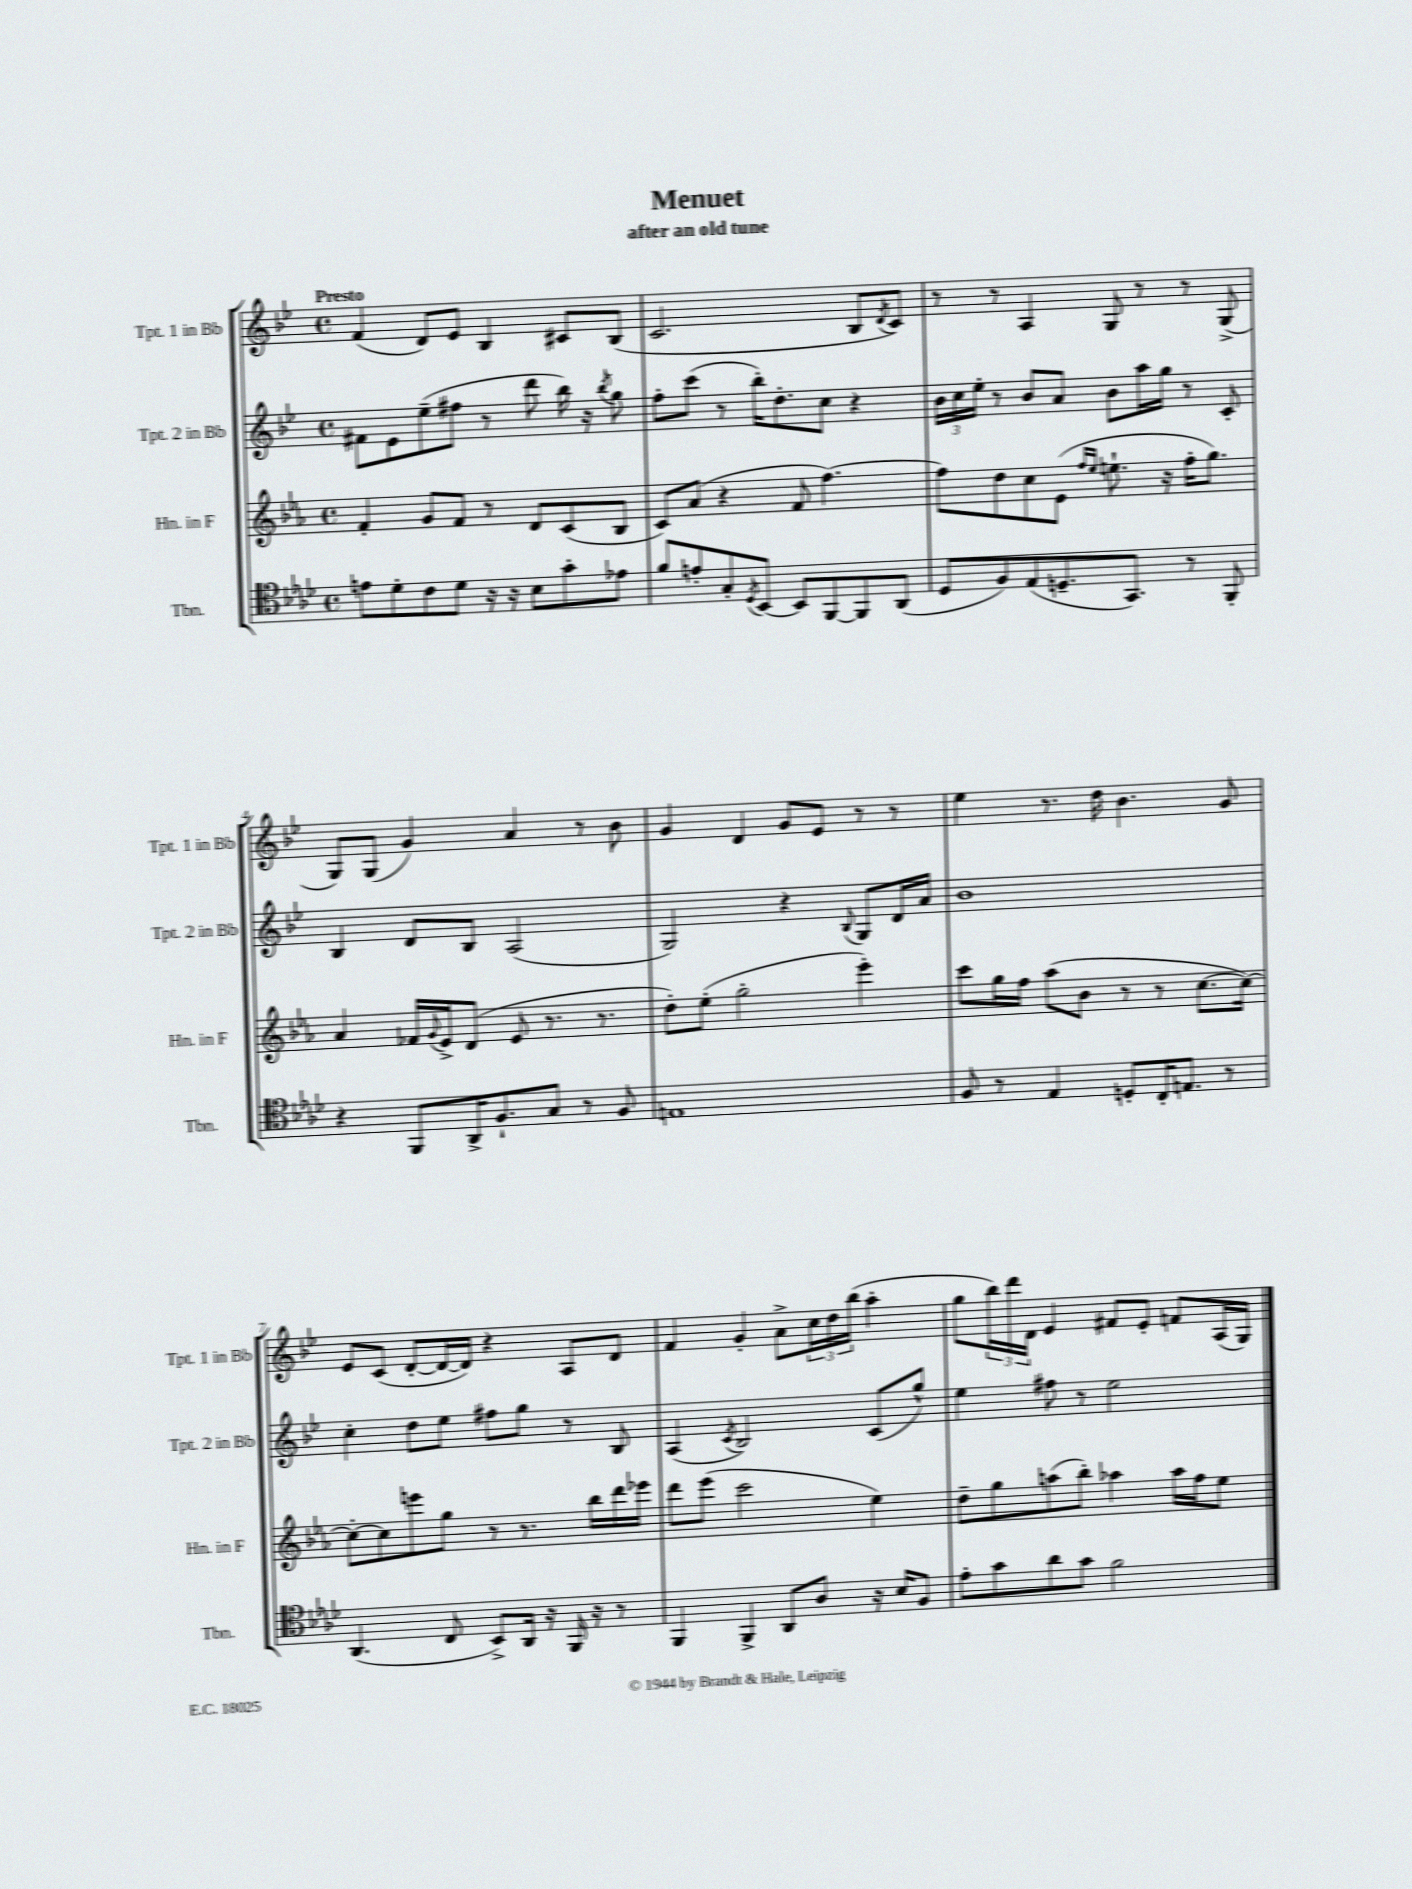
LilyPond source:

\header { title = "Menuet" subtitle = "after an old tune" }
<<
\new StaffGroup <<
\new Staff = "s0" \with { instrumentName = "Tpt. 1 in Bb" shortInstrumentName = "Tpt. 1 in Bb" } {
    \clef treble \key bes \major \defaultTimeSignature \time 4/4 \tempo "Presto"
    f'4( d'8) ees'8 bes4 cis'8 bes8( |
    c'2. bes8 \acciaccatura { d'8 } c'8) |
    r8 r8 a4 g8 r8 r8 g8->( |
    g8) g8( g'4) a'4 r8 bes'8 |
    g'4 d'4 g'8 ees'8 r8 r8 |
    ees''4 r8. d''16 bes'4. g'8 |
    ees'8 c'8( d'8~-. d'16~ d'16) r4 a8 d'8 |
    f'4 g'4-. a'8-> \tuplet 3/2 { c''16 d''16 bes''16( } a''4-. |
    g''8 \tuplet 3/2 { bes''16) d'''16 d'16 } ees'4 fis'8 ees'8-. f'8 a16( g16) \bar "|." |
}
\new Staff = "s1" \with { instrumentName = "Tpt. 2 in Bb" shortInstrumentName = "Tpt. 2 in Bb" } {
    \clef treble \key bes \major \defaultTimeSignature \time 4/4
    fis'8 ees'8 ees''8--( fis''8 r8 d'''8 bes''16) r16 \acciaccatura { bes''8 } g''8 |
    f''8-. c'''8( r8 bes''16-.) d''8.-. c''8 r4 |
    \tuplet 3/2 { bes'16 c''16 ees''16-. } r8 bes'8 a'8 bes'8 a''16 g''16 r8 c'8-. |
    bes4 d'8 bes8 a2( |
    g2) r4 \appoggiatura { bes8 } g8 d'16 a'16 |
    bes'1 |
    c''4-. d''8 ees''8 fis''8 g''8 r8 bes8 |
    a4( \acciaccatura { c'8 } bes2) c'8( g''8-^) |
    ees''4 fis''8 r8 ees''2 \bar "|." |
}
\new Staff = "s2" \with { instrumentName = "Hn. in F" shortInstrumentName = "Hn. in F" } {
    \clef treble \key ees \major \defaultTimeSignature \time 4/4
    f'4-. g'8 f'8 r8 d'8 c'8( bes8 |
    c'8) aes'8( r4 f'8 f''4.~) |
    f''8 d''8 c''8 ees'8( \grace { f''16 ees''16 } e''8.-! r16 f''16-. g''8.) |
    aes'4 fes'16 \appoggiatura { g'8 } ees'16-> d'8( ees'8 r8. r8. |
    d''8-.) ees''8-.( g''2-. ees'''4-.) |
    c'''8 g''16 f''16 aes''8( bes'8 r8 r8 c''8.~ c''16~) |
    c''8~-. c''8 e'''8 g''8 r8 r8. bes''16 d'''16 ees'''16 |
    d'''8 ees'''8( c'''2 ees''4) |
    d''8-- g''8 a''8( bes''8-.) aes''4 aes''16 f''16 ees''8 \bar "|." |
}
\new Staff = "s3" \with { instrumentName = "Tbn." shortInstrumentName = "Tbn." } {
    \clef tenor \key aes \major \defaultTimeSignature \time 4/4
    e'8 des'8-. c'8 des'8 r16 r16 bes8 g'8-. ees'8 |
    f'8 e'8-. g8-. \acciaccatura { des8 } bes,8~ bes,8 f,8~ f,8 aes,8( |
    des8 f8) ees8( d8.-- g,8.) r8 f,8-. |
    r4 f,8 aes,16-> f8.-! g8 r8 f8 |
    e1 |
    f8 r8 ees4 d8-. c16-. e8. r8 |
    aes,4.( c8 bes,8->) aes,16 r16 f,16 r16 r8 |
    f,4 f,4-> aes,8 aes8 r16 bes16 f8 |
    ees'8-. g'8 aes'8 g'8 f'2 \bar "|." |
}
>>
>>
